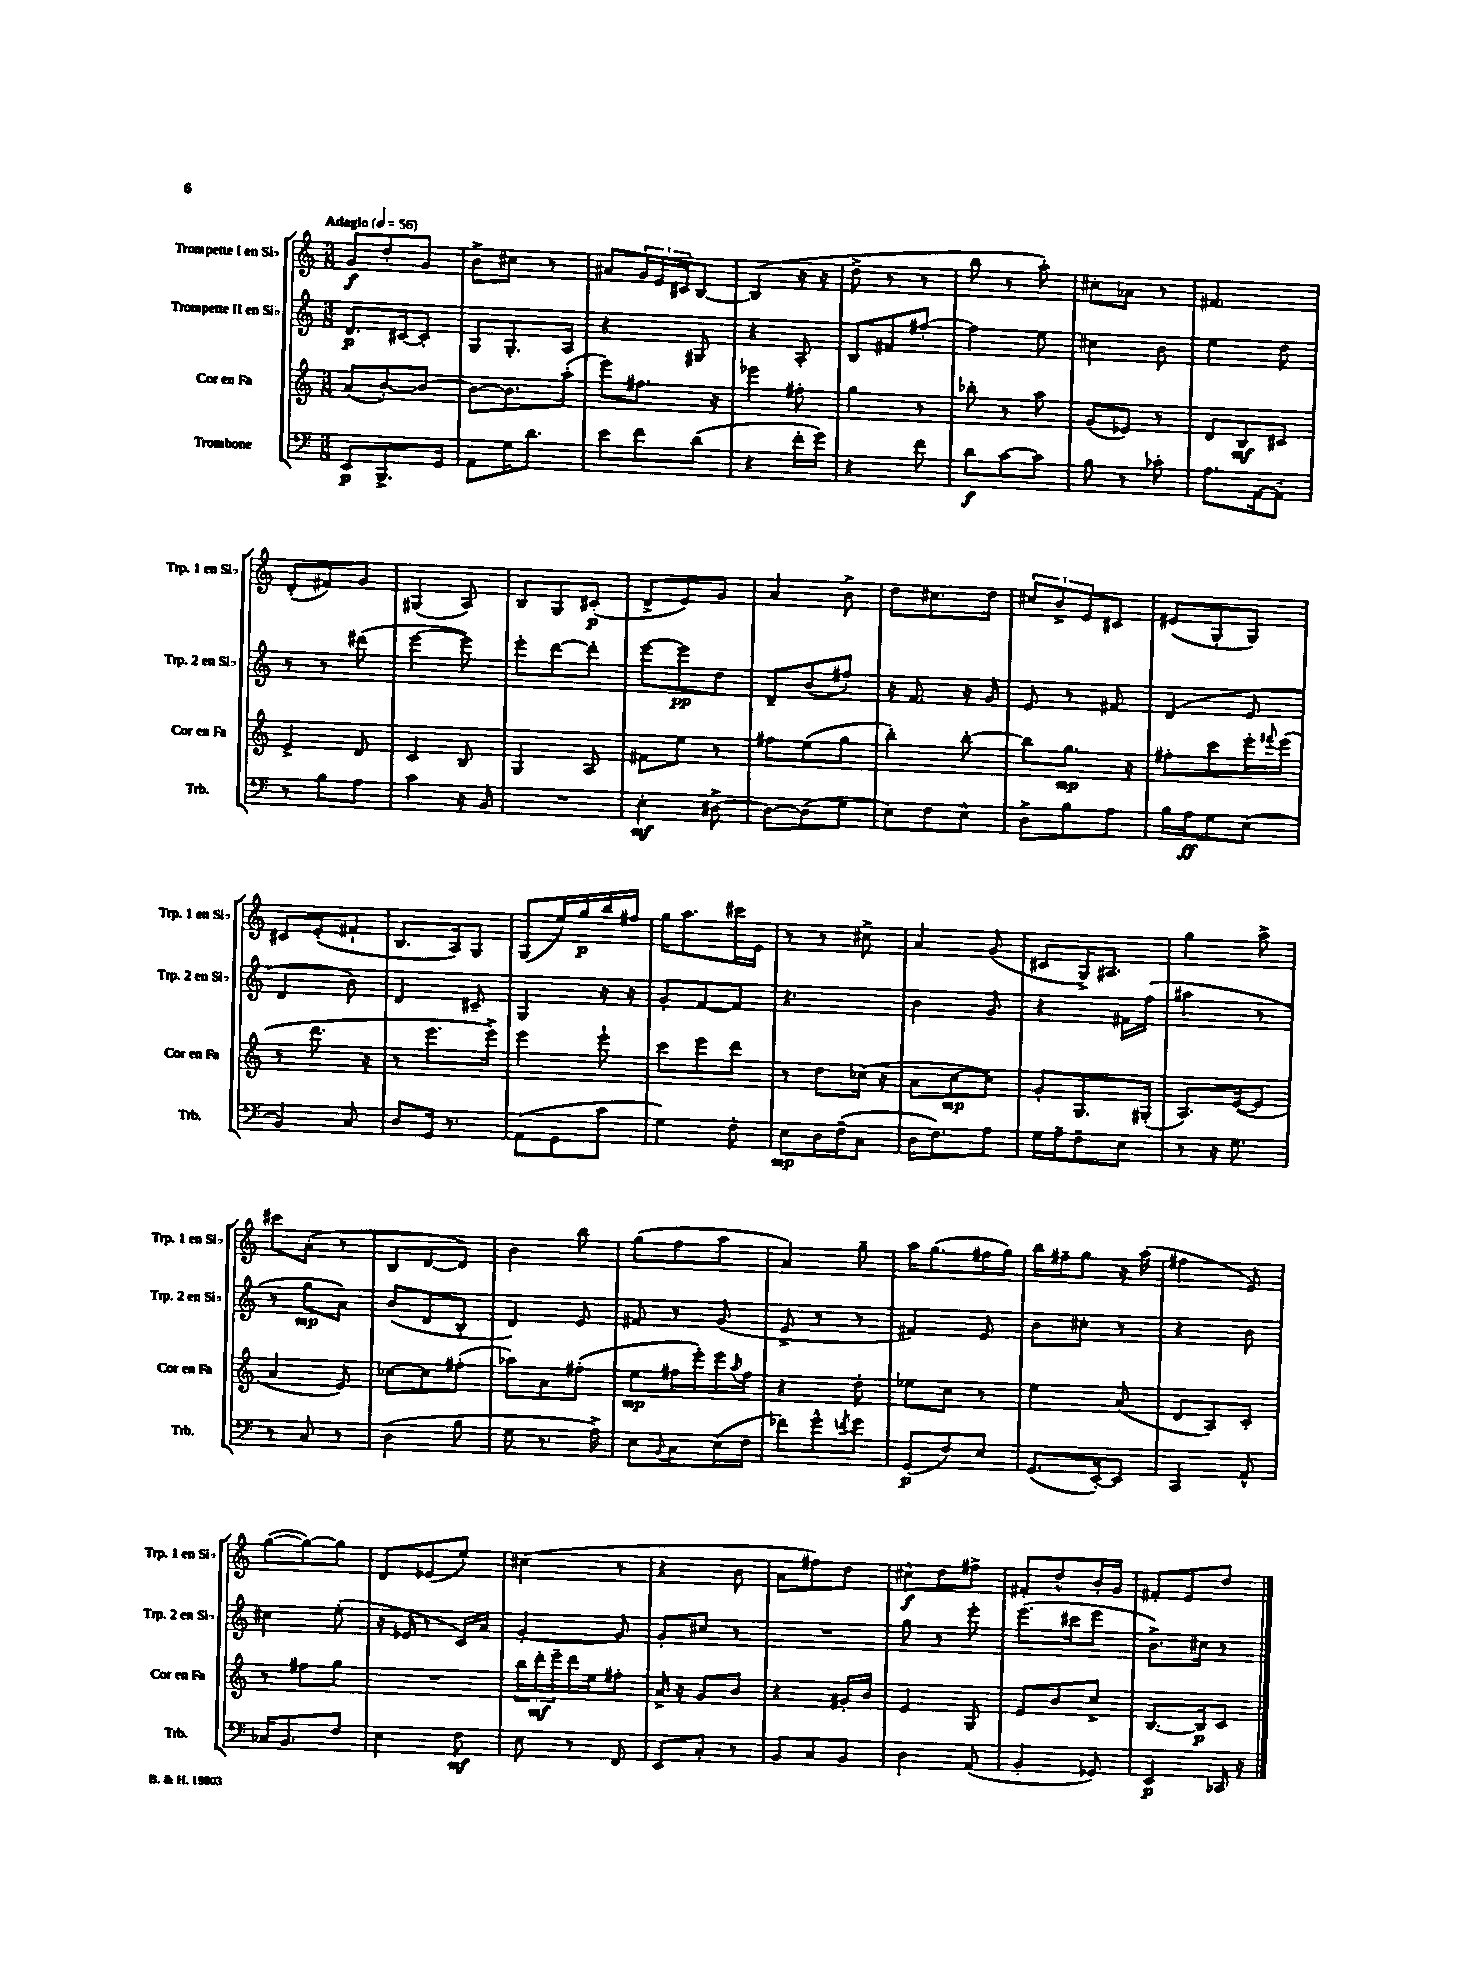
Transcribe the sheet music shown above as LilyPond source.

<<
\new StaffGroup <<
\new Staff = "s0" \with { instrumentName = "Trompette I en Sib" shortInstrumentName = "Trp. 1 en Sib" } {
    \clef treble \key c \major \numericTimeSignature \time 3/8 \tempo "Adagio" 4 = 56
    g'8\f d''8-. g'8 |
    b'8-> cis''8 r8 |
    ais'8 \tuplet 3/2 { g'16 e'16 cis'16 } b8~ |
    b4( r16 r16 |
    d''8-> r8 r8 |
    b''8 r8 a''8-.) |
    cis''8-. aes'8 r8 |
    fis'4. |
    d'8-.( fis'8) g'8 |
    gis4( a8) |
    b8 g8 cis'8-.\p( |
    d'8-> e'8) g'8 |
    a'4 b'8-> |
    d''8 cis''8. d''16 |
    \tuplet 3/2 { cis''8 b'8-> e'8 } cis'8 |
    eis'8( g8-. g8) |
    cis'8 e'8-.( fis'8-! |
    b8. a16) g8 |
    g8( e''16) g''16\p b''16 fis''16 |
    g''16 a''8. cis'''16 e'16 |
    r8 r8 cis''8-> |
    a'4 g'8( |
    cis'8 g16->) ais8. |
    g''4 a''8-> |
    cis'''8 a'8-.( r8 |
    b8 d'8~ d'8) |
    b'4 b''8 |
    g''8( f''8 a''8 |
    a'4) g''8-- |
    a''16 g''8.( fis''16 g''16) |
    b''16 fis''16-- g''8 r16 a''16( |
    fis''4 e'8) |
    g''8~( g''8~) g''8 |
    d'8 ees'8( e''8-.) |
    cis''4( r8 |
    r4 b'8 |
    a'8 fis''8) d''8 |
    cis''8-^\f d''8 fis''8-> |
    fis'8-. d''8-^ b'16-. g'16 |
    fis'8-. e'8 d''8 \bar "|." |
}
\new Staff = "s1" \with { instrumentName = "Trompette II en Sib" shortInstrumentName = "Trp. 2 en Sib" } {
    \clef treble \key c \major \numericTimeSignature \time 3/8
    d'8.\p cis'16~ cis'8-. |
    g8 g8.-. a16 |
    r4 gis8 |
    r4 a8-. |
    b8 fis'8 fis''8~-. |
    fis''4 e''8 |
    cis''4 b'8 |
    e''4 d''8 |
    r8 r8 dis'''8( |
    e'''4~ e'''8) |
    e'''8-. d'''8~ d'''8-. |
    e'''8~ e'''8\pp d''8 |
    d'8-- b'8( fis''8-.) |
    r16 f'8. r16 g'16 |
    e'8 r8 fis'8 |
    d'4( e'8 |
    d'4 b'8) |
    d'4 cis'8-- |
    g4 r16 r16 |
    g'8-. f'8~ f'8 |
    r4. |
    b'4 g'8 |
    r4 fis'16 f''16( |
    ais''4 r8 |
    r8 g''8\mp a'8) |
    b'8( d'8 b8-. |
    d'4) e'8 |
    fis'8 r8 g'8( |
    e'8-> r8 r8 |
    fis'4) e'8 |
    b'8 cis''8-. r8 |
    r4 b'8 |
    cis''4 e''8-.( |
    r16 ees'16 r8 c'16) a'16 |
    g'4~-. g'8 |
    g'8-. cis''8 r8 |
    R4. |
    g''8 r8 e'''8-. |
    e'''8.( cis'''16 e'''8 |
    b'8.->) cis''16 r8 \bar "|." |
}
\new Staff = "s2" \with { instrumentName = "Cor en Fa" shortInstrumentName = "Cor en Fa" } {
    \clef treble \key c \major \numericTimeSignature \time 3/8
    a'8( b'8~-.) b'8~ |
    b'8~ b'8. a''16-.( |
    e'''8) fis''8. r16 |
    ees'''4 fis''8-. |
    g''4 r8 |
    bes''8-. r8 a''8 |
    g'8( ees'8) r8 |
    d'8 b8\mf cis'8 |
    e'4-> d'8 |
    c'4 b8 |
    g4 a8 |
    fis'8 e''8 r8 |
    fis''8 e''8( g''8 |
    b''4-.) b''8~-. |
    b''8 g''8.\mp r16 |
    fis''8-. c'''8 e'''16-. \appoggiatura { fis'''8 } e'''16( |
    r8 d'''8. r16 |
    r8 e'''8. e'''16->) |
    e'''4 e'''8-! |
    c'''8 e'''8 d'''8 |
    r8 d''8 ces''16( r16 |
    a'8 c''8~\mp c''8) |
    g'8-. g8. gis16-.( |
    a8.) e'16~( e'8 |
    a'4 e'8) |
    ces''8~ ces''8 fis''8-.( |
    aes''8) a'8 fis''8-.( |
    e''8\mp fis''16 e'''16-.) e'''16 \acciaccatura { a''8 } fis''16 |
    r4 d''8-. |
    ees''8 c''8 r8 |
    e''4 a'8( |
    d'8 a8) c'8-. |
    r8 fis''8 g''8 |
    R4. |
    \tuplet 3/2 { b''16 d'''16-.\mf e'''16-- } d'''16 e''16 fis''8-. |
    a'16-> r16 g'8 b'8 |
    r4 gis'16-. b'16 |
    e'4 g8 |
    e'8 b'8 c''8-> |
    b8.~ b16\p c'8 \bar "|." |
}
\new Staff = "s3" \with { instrumentName = "Trombone" shortInstrumentName = "Trb." } {
    \clef bass \key c \major \numericTimeSignature \time 3/8
    e,8\p b,,8.-> g,16 |
    a,8 g16 d'8. |
    e'8 f'8 d'8( |
    r4 f'16-. g'16) |
    r4 f'8 |
    d'8\f c'8~ c'8 |
    b8 r8 ces'8-. |
    a8. a,16~ a,8-- |
    r8 b8 a8 |
    c'4 r16 b,16 |
    R4. |
    e4-.\mf dis8~-> |
    dis8~ dis8( g8 |
    e8) f8 e8-^ |
    d8-> b8 a8 |
    b16 a16\ff g8 e8( |
    b,4) c8 |
    d8 g,16 r8. |
    a,8( g,8 c'8 |
    g4) f8-. |
    e8\mp d16 f16--( c8 |
    d16 f8.) a8 |
    g16 a16-- f8-- e8 |
    r8 r16 g8. |
    r8 c8 r8 |
    d4( b8 |
    g8 r8. a16->) |
    e8 \appoggiatura { b,8 } c8 e16( f16 |
    fes'8) g'8-^ \acciaccatura { f'8 } g'8 |
    g,8\p( f8) e8 |
    g,8.( e,16~-.) e,8 |
    c,4 a,8-^ |
    ces16 b,8. f8 |
    e4 f8\mf |
    e8 r8 f,8 |
    e,8 c8-. r8 |
    b,8 c8 b,8 |
    d4 a,8( |
    b,4-. ges,8) |
    e,4\p ces,16 r16 \bar "|." |
}
>>
>>
\layout { \context { \Score \remove "Bar_number_engraver" } }
